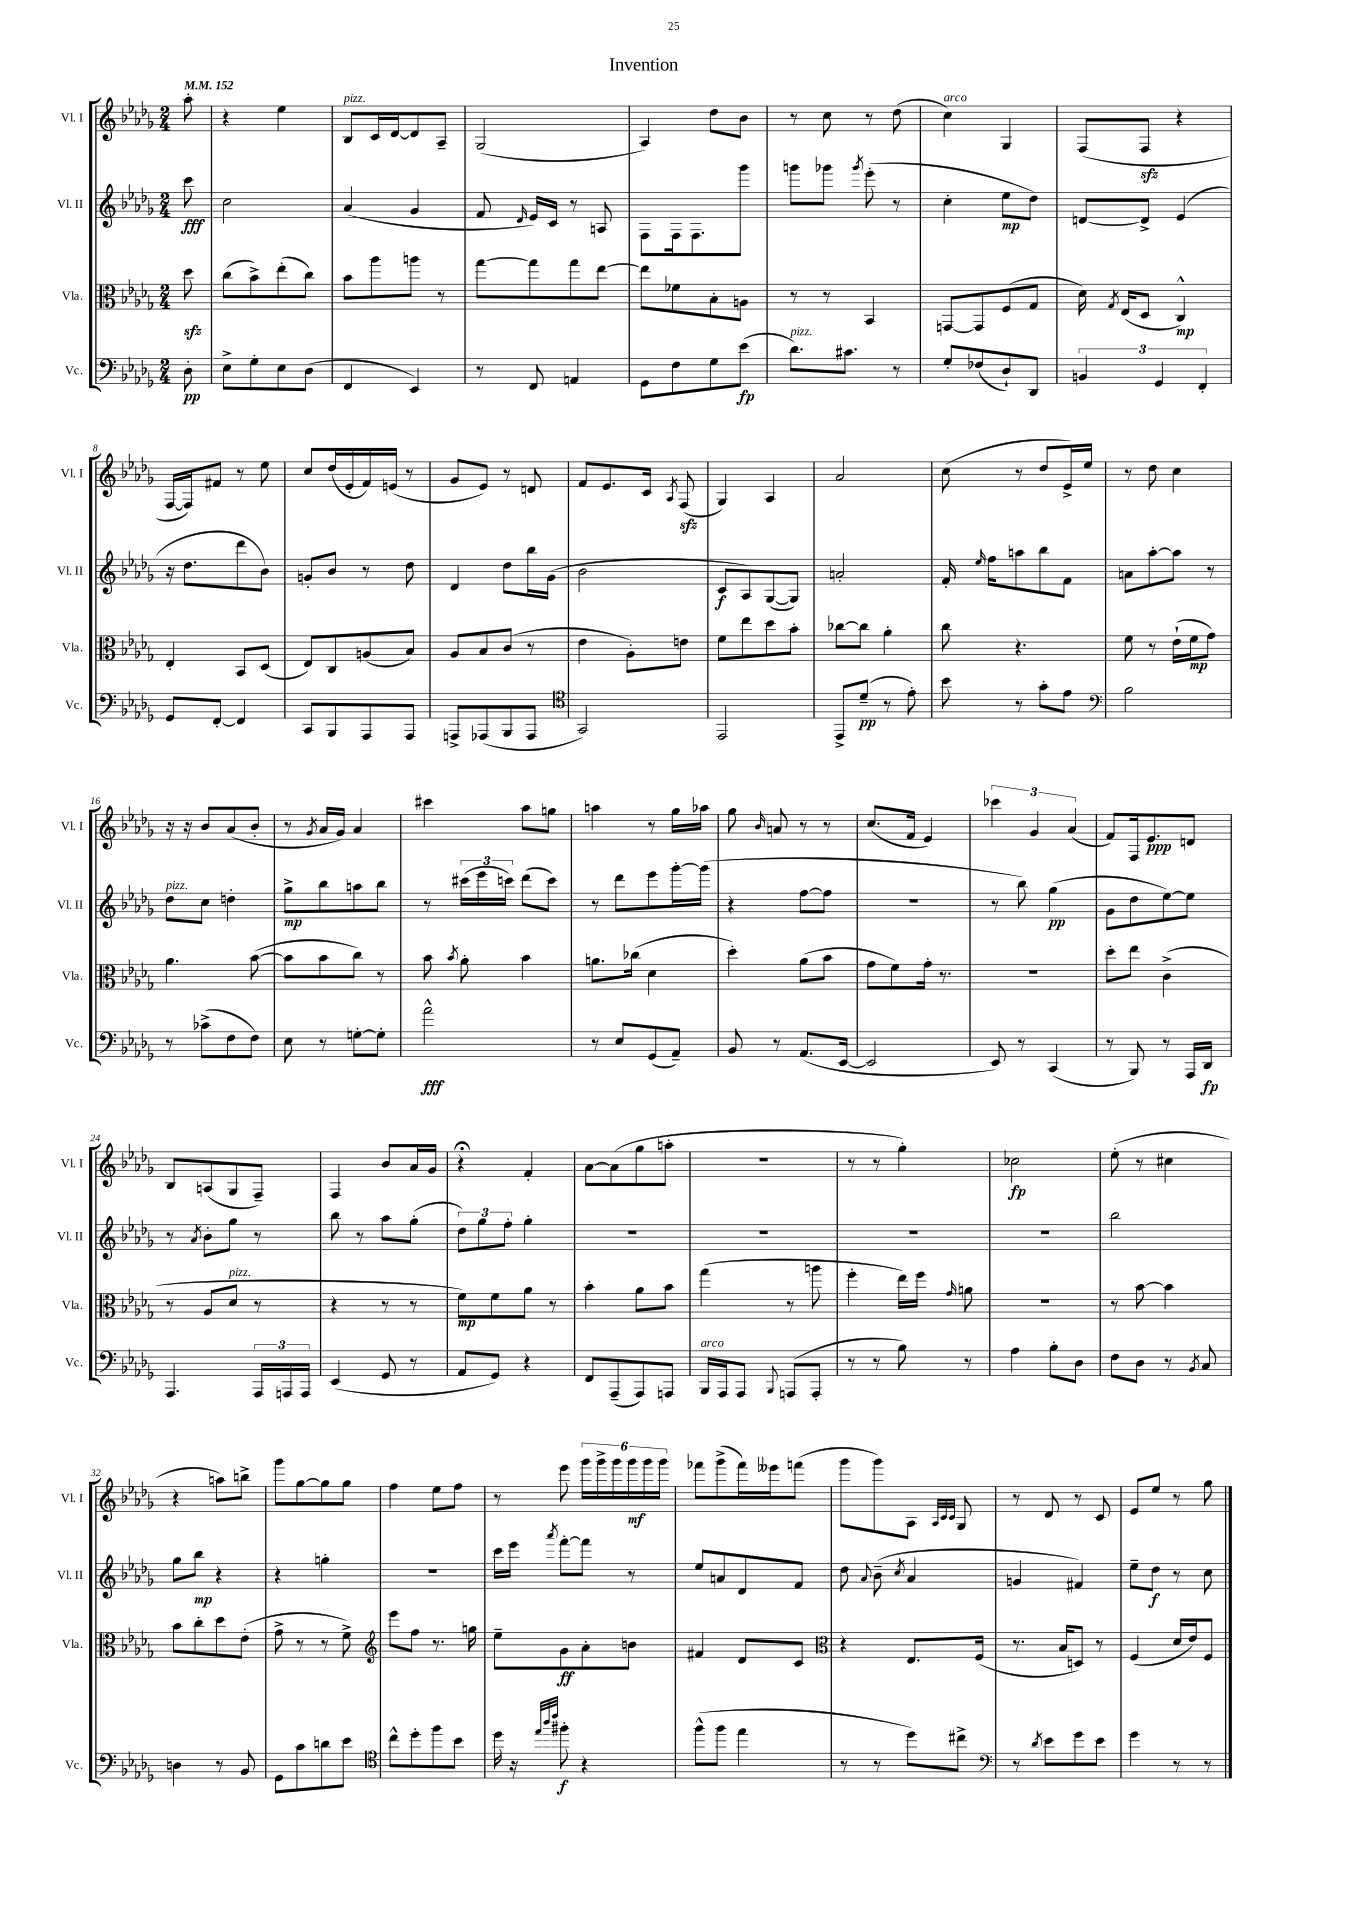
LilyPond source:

\header { title = "Invention" }
<<
\new StaffGroup <<
\new Staff = "s0" \with { instrumentName = "Vl. I" shortInstrumentName = "Vl. I" } {
    \clef treble \key des \major \numericTimeSignature \time 2/4 \partial 8 \tempo 4 = 152
    \autoBeamOff aes''8-. |
    r4 ees''4 |
    bes8[^\markup { \italic "pizz." } c'16 des'16~ des'8 aes8]-- |
    ges2( |
    aes4) des''8[ bes'8] |
    r8 c''8 r8 des''8( |
    c''4^\markup { \italic "arco" }) ges4 |
    f8[( f8]\sfz r4 |
    f16[~ f16) fis'8] r8 ees''8 |
    c''8[ des''16( ees'16-. f'16) e'16]( r8 |
    ges'8[ ees'8]) r8 d'8 |
    f'8[ ees'8. c'16] \acciaccatura { aes8 } f8\sfz( |
    ges4) aes4 |
    aes'2 |
    c''8( r8 des''8[ ees'16->) ees''16] |
    r8 des''8 c''4 |
    r16 r16 bes'8[ aes'8( bes'8]-. |
    r8 \acciaccatura { ges'8 } aes'16[ ges'16]) aes'4 |
    cis'''4 aes''8[ g''8] |
    a''4 r8 ges''16[ aes''16] |
    ges''8 \grace { bes'16 } a'8 r8 r8 |
    c''8.[( f'16] ees'4) |
    \tuplet 3/2 { ces'''4 ges'4 aes'4( } |
    f'8[) f16 ees'8.\ppp d'8] |
    bes8[ a8( ges8 f8]--) |
    f4 bes'8[ aes'16 ges'16] |
    r4\fermata f'4-. |
    aes'8[~ aes'8( ges''8 a''8]-. |
    R2 |
    r8 r8 ges''4-.) |
    ces''2\fp |
    ees''8-.( r8 cis''4 |
    r4 a''8[) b''8]-> |
    ges'''8[ ges''8~ ges''8 ges''8] |
    f''4 ees''8[ f''8] |
    r8 ees'''8 \tuplet 6/4 { ges'''16[ ges'''16-> ges'''16 ges'''16\mf ges'''16 ges'''16] } |
    fes'''8[ ges'''8->( fes'''16) eeses'''16 f'''8]( |
    ges'''8[ ges'''8) aes8] \grace { aes32[ c'32 c'32] } ges8 |
    r8 des'8 r8 c'8 |
    ees'8[ ees''8] r8 ges''8 \bar "|." |
}
\new Staff = "s1" \with { instrumentName = "Vl. II" shortInstrumentName = "Vl. II" } {
    \clef treble \key des \major \numericTimeSignature \time 2/4 \partial 8
    \autoBeamOff c'''8\fff |
    c''2 |
    aes'4( ges'4 |
    f'8 \grace { des'16 } ees'16[) c'16] r8 a8 |
    f8[ f16 f8. ges'''8] |
    g'''8[ ges'''8] \acciaccatura { ges'''8 } ees'''8-.( r8 |
    c''4-. ees''8[\mp des''8]) |
    d'8[~ d'8]-> ees'4( |
    r16 des''8.[ des'''8 bes'8]) |
    g'8[-. bes'8] r8 des''8 |
    des'4 des''8[ bes''16 ges'16]( |
    bes'2 |
    c'8[\f aes8) ges8~( ges8]) |
    a'2-. |
    f'16-. \grace { ees''16 } f''16[ a''8 bes''8 f'8] |
    a'8[ aes''8~-. aes''8] r8 |
    des''8[^\markup { \italic "pizz." } c''8] d''4-. |
    ges''8[->\mp bes''8 a''8 bes''8] |
    r8 \tuplet 3/2 { cis'''16[( ees'''16 c'''16]) } des'''8[( c'''8]) |
    r8 des'''8[ ees'''8 ges'''16~-. ges'''16]( |
    r4 f''8[~ f''8] |
    R2 |
    r8 bes''8) ges''4\pp( |
    ges'8[ des''8 ees''8~) ees''8] |
    r8 \acciaccatura { aes'8 } bes'8[-. ges''8] r8 |
    bes''8 r8 aes''8[ ges''8]-.( |
    \tuplet 3/2 { des''8[) ges''8 f''8]-. } ges''4-. |
    R2 |
    R2 |
    R2 |
    R2 |
    bes''2 |
    ges''8[ bes''8]\mp r4 |
    r4 g''4-. |
    R2 |
    c'''16[ ees'''16] \acciaccatura { aes'''8 } f'''8[~-. f'''8] r8 |
    ees''8[ a'8 des'8 f'8] |
    des''8 \appoggiatura { aes'8 } bes'8--( \acciaccatura { c''8 } aes'4 |
    g'4 fis'4) |
    ees''8[-- des''8]\f r8 c''8 \bar "|." |
}
\new Staff = "s2" \with { instrumentName = "Vla." shortInstrumentName = "Vla." } {
    \clef alto \key des \major \numericTimeSignature \time 2/4 \partial 8
    \autoBeamOff des''8\sfz |
    c''8[( bes'8->) ees''8-.( c''8]) |
    bes'8[ aes''8 a''8] r8 |
    ges''8[~ ges''8 ges''8 ees''8]~ |
    ees''8[ fes'8 bes8-. a8] |
    r8 r8 bes,4 |
    g,8[~ g,8 f8( ges8] |
    des'16) \acciaccatura { ges8 } ees16[( des8] c4-^\mp) |
    ees4-. bes,8[ des8]( |
    ees8[) c8 a8( bes8]) |
    aes8[ bes8 c'8]( r8 |
    ees'4 aes8[-.) e'8] |
    f'8[ ees''8 des''8 bes'8]-. |
    ces''8[~ ces''8] aes'4-. |
    c''8 r4. |
    f'8 r8 ees'16[-!( f'16\mp ges'8]) |
    aes'4. bes'8~( |
    bes'8[ bes'8 c''8]) r8 |
    bes'8 \acciaccatura { bes'8 } aes'8-. bes'4 |
    a'8.[ ces''16]( des'4 |
    des''4-.) aes'8[( bes'8] |
    ges'8[ f'8) ges'16]-. r8. |
    R2 |
    des''8[-. ees''8] c'4->( |
    r8 aes8[ des'8]^\markup { \italic "pizz." } r8 |
    r4 r8 r8 |
    f'8[\mp) f'8 aes'8] r8 |
    bes'4-. aes'8[ bes'8] |
    ges''4( r8 a''8 |
    f''4-. ees''16[) f''16] \grace { ges'16 } a'8 |
    r2 |
    r8 bes'8~ bes'4 |
    bes'8[ c''8-. des''8 ees'8]-.( |
    ges'8-> r8 r8 f'8->) |
    \clef treble ees'''8[ f''8] r8. g''16 |
    ees''8[-- ges'8\ff aes'8-. b'8] |
    fis'4 des'8[ c'8] |
    \clef alto r4 ees8.[ f16]( |
    r8. bes16[ d8]) r8 |
    f4( des'16[ ees'16) f8] \bar "|." |
}
\new Staff = "s3" \with { instrumentName = "Vc." shortInstrumentName = "Vc." } {
    \clef bass \key des \major \numericTimeSignature \time 2/4 \partial 8
    \autoBeamOff des8-.\pp |
    ees8[-> ges8-. ees8 des8]( |
    f,4 ees,4) |
    r8 f,8 a,4 |
    ges,8[ f8 ges8 ees'8]\fp( |
    des'8.[^\markup { \italic "pizz." }) cis'8.] r8 |
    ges8[-. fes8( des8-!) des,8] |
    \tuplet 3/2 { b,4 ges,4 f,4-. } |
    ges,8[ f,8]~-. f,4 |
    c,8[ bes,,8 aes,,8 aes,,8] |
    a,,8[-> aes,,8( bes,,8 aes,,8] |
    \clef tenor ges,2) |
    ees,2 |
    ees,8[-> des'8]--\pp( r8 ees'8-.) |
    bes'8 r8 ges'8[-. ees'8] |
    \clef bass bes2 |
    r8 ces'8[->( f8 f8]) |
    ees8 r8 g8[~-. g8]-. |
    aes'2-^\fff |
    r8 ees8[ ges,8( aes,8]--) |
    bes,8 r8 aes,8.[( ees,16]~ |
    ees,2 |
    ees,8) r8 c,4( |
    r8 bes,,8) r8 aes,,16[ des,16]\fp |
    aes,,4. \tuplet 3/2 { aes,,16[ a,,16 a,,16] } |
    ees,4( ges,8 r8 |
    aes,8[ ges,8]) r4 |
    f,8[ aes,,8--( aes,,8) a,,8] |
    bes,,16[^\markup { \italic "arco" } aes,,16 aes,,8] \appoggiatura { bes,,8 } a,,8[( a,,8]-. |
    r8 r8 bes8) r8 |
    aes4 bes8[-. des8] |
    f8[ des8] r8 \acciaccatura { bes,8 } c8 |
    d4 r8 bes,8 |
    ges,8[ c'8 d'8 ees'8] |
    \clef tenor c''8[-^ des''8-. f''8 bes'8] |
    des''16 r16 \grace { ees''32[ aes''32 c'''32] } fis''8-.\f r4 |
    f''8[-^( f''8] ees''4 |
    r8 r8 des''8[) cis''8]-> |
    \clef bass r8 \acciaccatura { des'8 } ees'8[ ges'8 ees'8] |
    ges'4 r8 r8 \bar "|." |
}
>>
>>
